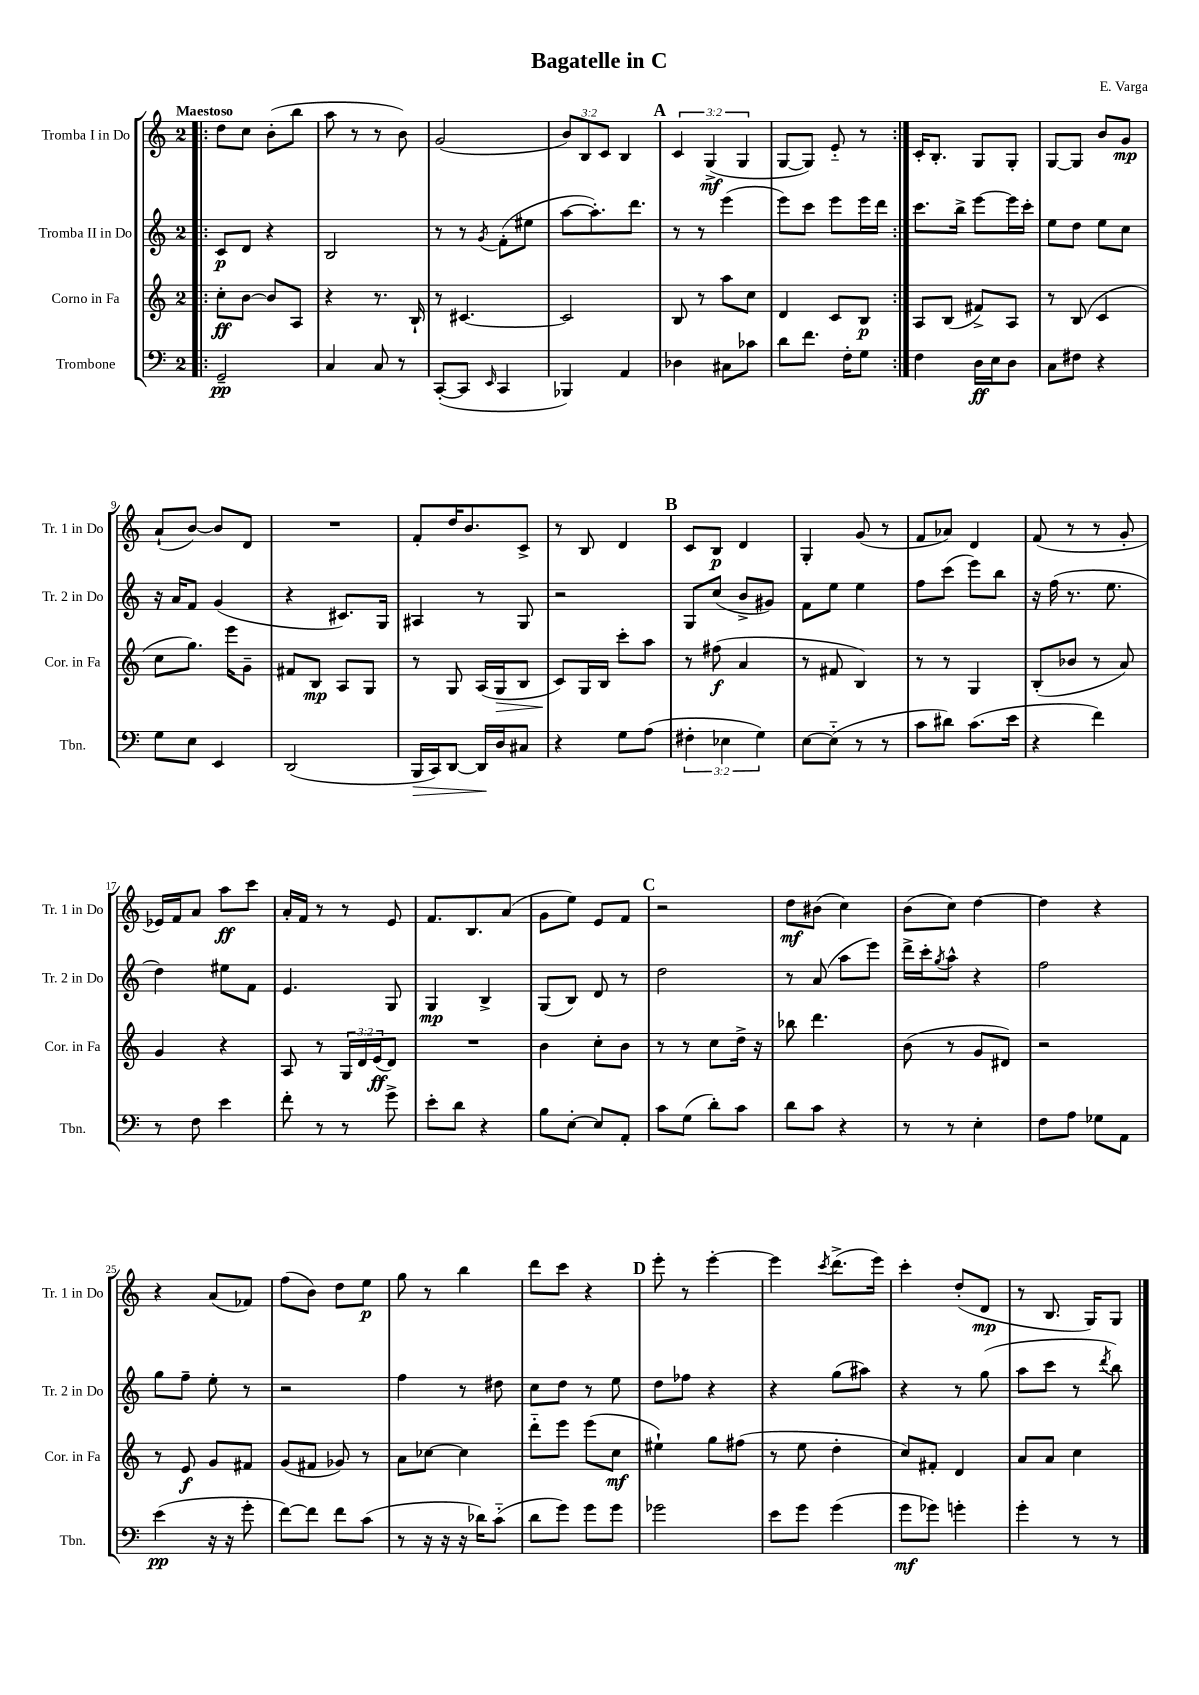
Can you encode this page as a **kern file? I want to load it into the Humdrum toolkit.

**kern	**kern	**kern	**kern
*staff4	*staff3	*staff2	*staff1
*clefF4	*clefG2	*clefG2	*clefG2
*k[]	*k[]	*k[]	*k[]
*M2/4	*M2/4	*M2/4	*M2/4
=!|:	=!|:	=!|:	=!|:
2GG~/	8cc'\L	8c/L	8dd\L
.	[8b\J	8d/J	8cc\J
.	8b/]L	4r	(8b'\L
.	8A/J	.	8bb\J
=	=	=	=
4C/	4r	2B/	8aa\
.	.	.	8r
8C/	8.r	.	8r
8r	.	.	8b\)
.	16B`/	.	.
=	=	=	=
([8CC'/L	8r	8r	(2g/
8CC/]J	[4.c#/	8r	.
16qqEE/	.	8qg/	.
4CC/	.	(8f'\L	.
.	.	8ee#\J	.
=	=	=	=
4BBB-/)	2c#/]	[8aa\L	12b/L)
.	.	.	12B/
.	.	8.aa'\])	.
.	.	.	12c/J
4AA/	.	.	4B/
.	.	8.ddd\J	.
=	=	=	=
4D-\	8B/	8r	6c/
.	8r	8r	.
.	.	.	(6G^/
8C#\L	8aa\L	(4eee\	.
.	.	.	6G/
8c-\J	8cc\J	.	.
=	=	=	=
8d\L	4d/	8eee\L)	[8G/L
8.f\J	.	8ccc\J	8G/]J)
.	8c/L	8eee\L	8e'~/
16F'\LK	.	.	.
8G\J	8B/J	16eee\L	8r
.	.	16ddd\JJ	.
=:|!	=:|!	=:|!	=:|!
4F\	8A/L	8.ccc\L	16c'/LK
.	.	.	8.B'/J
.	(8B/J	.	.
.	.	16bb^\Jk	.
16D\LL	8f#^/L)	[8eee\L	8G/L
16E\J	.	.	.
8D\J	8A/J	16eee\]L	8G'/J
.	.	16ccc'\JJ	.
=	=	=	=
8C\L	8r	8ee\L	[8G/L
8F#\J	(8B/	8dd\J	8G/]J
4r	4c/	8ee\L	8b/L
.	.	8cc\J	8g/J
=	=	=	=
8G\L	8cc\L	16r	(8a`/L
.	.	16a/LK	.
8E\J	8.gg\J)	8f/J	[8b/J)
4EE/	.	(4g/	8b/]L
.	16eee\LK	.	.
.	8g~\J	.	8d/J
=	=	=	=
(2DD/	8f#/L	4r	2r
.	8B/J	.	.
.	8A/L	8.c#/L)	.
.	8G/J	.	.
.	.	16G/Jk	.
=	=	=	=
16BBB/LL	8r	4A#/	8f'/L
16CC/J)	.	.	.
[8DD/J	8G/	.	16dd/K
.	.	.	8.b/
16DD/]LL	(16A/LL	8r	.
16D/J	16G/J	.	.
8C#/J	8B/J	8G/	8c^/J
=	=	=	=
4r	8c/L)	2r	8r
.	16G/L	.	8B/
.	16B/JJ	.	.
8G\L	8ccc'\L	.	4d/
(8A\J	8aa\J	.	.
=	=	=	=
6F#'\	8r	8G/L	8c/L
.	(8ff#\	(8cc/J	8B/J
6E-\	.	.	.
.	4a/	8b^/L	4d/
6G\)	.	.	.
.	.	8g#/J)	.
=	=	=	=
[8E\L	8r	8f\L	4G'/
(8E'~\]J	8f#/	8ee\J	.
8r	4B/)	4ee\	(8g/
8r	.	.	8r
=	=	=	=
8c\L	8r	8ff\L	8f/L
8d#\J)	8r	(8ccc\J	8a-/J)
(8.c\L	4G/	8eee\L)	4d/
.	.	8bb\J	.
16e\Jk	.	.	.
=	=	=	=
4r	(8B'/L	16r	(8f/
.	.	(16ff\	.
.	8b-/J	8.r	8r
4f\)	8r	.	8r
.	.	8.ee\	.
.	8a/)	.	8g'/
=	=	=	=
8r	4g/	4dd\)	16e-/LL)
.	.	.	16f/J
8F\	.	.	8a/J
4e\	4r	8ee#\L	8aa\L
.	.	8f\J	8ccc\J
=	=	=	=
8f'\	8A/	4.e/	16a'/LL
.	.	.	16f/JJ
8r	8r	.	8r
8r	24G/LL	.	8r
.	24d/	.	.
.	(24e/J	.	.
8g^\	8d/J)	8G/	8e/
=	=	=	=
8e'\L	2r	4G/	8.f/L
8d\J	.	.	.
.	.	.	8.B/
4r	.	4B^/	.
.	.	.	(8a/J
=	=	=	=
8B\L	4b\	(8G/L	8g\L
[8E'\J	.	8B/J)	8ee\J)
8E/]L	8cc'\L	8d/	8e/L
8AA'/J	8b\J	8r	8f/J
=	=	=	=
8c\L	8r	2dd\	2r
(8G\J	8r	.	.
8d'\L)	8cc\L	.	.
8c\J	16dd^\Jk	.	.
.	16r	.	.
=	=	=	=
8d\L	8bb-\	8r	8dd\L
8c\J	4.ddd\	(8a/	(8b#\J
4r	.	8aa\L	4cc\)
.	.	8eee\J)	.
=	=	=	=
8r	(8b\	16ddd^\LL	(8b\L
.	.	16ccc'\J	.
.	.	8qgg/	.
8r	8r	8aa^^\J	8cc\J)
4E'\	8g/L	4r	[4dd\
.	8d#/J)	.	.
=	=	=	=
8F\L	2r	2ff\	4dd\]
8A\J	.	.	.
8G-\L	.	.	4r
8AA\J	.	.	.
=	=	=	=
(4e\	8r	8gg\L	4r
.	8e/	8ff~\J	.
16r	8g/L	8ee'\	(8a/L
16r	.	.	.
8g'\	8f#/J	8r	8f-/J)
=	=	=	=
[8f\L)	(8g/L	2r	(8ff\L
8f\]J	8f#/J	.	8b\J)
8f\L	8g-/)	.	8dd\L
(8c\J	8r	.	8ee\J
=	=	=	=
8r	8a\L	4ff\	8gg\
16r	[8cc-\J	.	8r
16r	.	.	.
16r	4cc-\]	8r	4bb\
16d-\LK)	.	.	.
(8c'~\J	.	8dd#\	.
=	=	=	=
8d\L	8ddd'~\L	8cc\L	8ddd\L
8g\J)	8eee\J	8dd\J	8ccc\J
8g\L	(8eee\L	8r	4r
8g\J	8cc\J	8ee\	.
=	=	=	=
2g-\	4ee#`\)	8dd\L	8eee'\
.	.	8ff-\J	8r
.	8gg\L	4r	[4eee'\
.	(8ff#\J	.	.
=	=	=	=
8e\L	8r	4r	4eee\]
8g\J	8ee\	.	.
.	.	.	8qccc/
(4g\	4dd'\	(8gg\L	(8.ddd^\L
.	.	8aa#\J)	.
.	.	.	16eee\Jk)
=	=	=	=
8g\L	8cc/L)	4r	4ccc'\
8g-\J)	8f#'/J	.	.
4g'\	4d/	8r	(8dd'/L
.	.	(8gg\	8d/J
=	=	=	=
4g'\	8a/L	8aa\L	8r
.	8a/J	8ccc\J	8.B/
8r	4cc\	8r	.
.	.	.	16G/LK)
.	.	8qddd/	.
8r	.	8bb\)	8G/J
==	==	==	==
*-	*-	*-	*-
